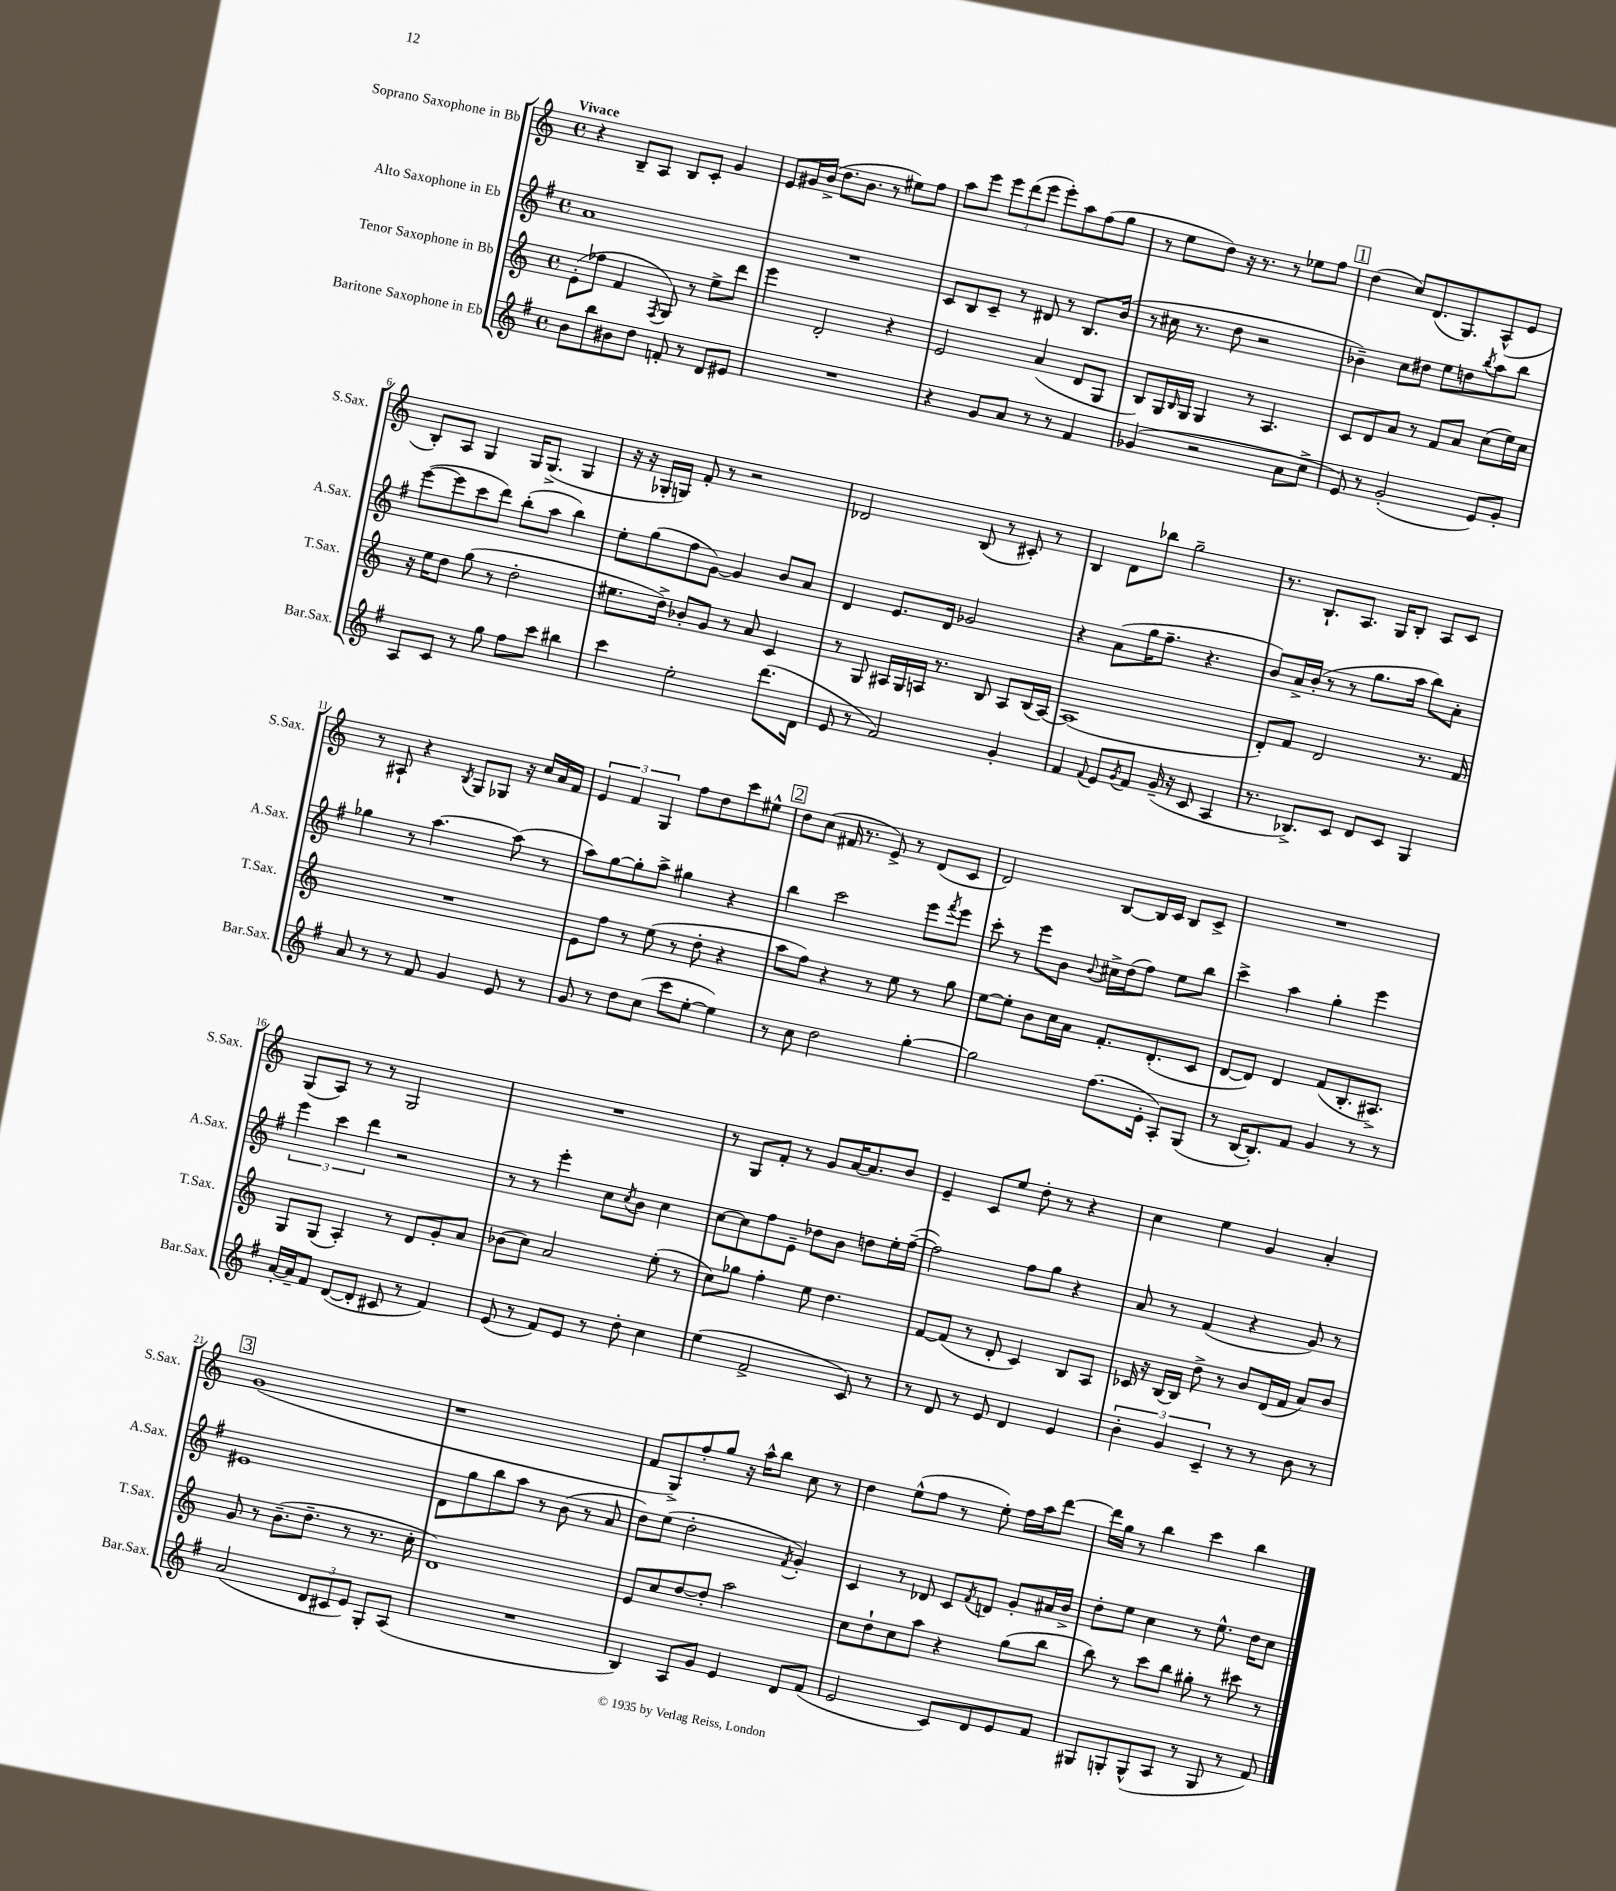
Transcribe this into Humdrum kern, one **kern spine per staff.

**kern	**kern	**kern	**kern
*part4	*part3	*part2	*part1
*staff4	*staff3	*staff2	*staff1
*I"Baritone Saxophone in Eb	*I"Tenor Saxophone in Bb	*I"Alto Saxophone in Eb	*I"Soprano Saxophone in Bb
*I'Bar.Sax.	*I'T.Sax.	*I'A.Sax.	*I'S.Sax.
*clefG2	*clefG2	*clefG2	*clefG2
*k[f#]	*k[]	*k[f#]	*k[]
*M4/4	*M4/4	*M4/4	*M4/4
*met(c)	*met(c)	*met(c)	*met(c)
=1	=1	=1	=1
!	!	!	!LO:TX:a:B:t=Vivace
8b\L	(8e'\L	1a	4r
8bb\	8ff-X\J	.	.
8b#X\	4f/	.	8B~/L
8dd\J	.	.	8A/J
.	8qF/	.	.
8fn'/	8G/)	.	8B/L
8r	8r	.	8c'/J
8d/L	8ee^\L	.	4g/
8e#X/J	8ddd\J	.	.
=2	=2	=2	=2
1r	4eee\	1r	8e/L
.	.	.	16g#X/L
.	.	.	(16b^/JJ
.	2d'/	.	8.dd\L
.	.	.	8.b\J
.	.	.	8r
.	4r	.	8ee#X\L)
.	.	.	8ff\J
=3	=3	=3	=3
4r	2e/	8c/L	8aa\L
.	.	8B/	8eee\J
8g/L	.	8c~/J	12eee\L
.	.	.	(12ddd\
8a/J	.	8r	.
.	.	.	12eee\J
8r	(4a/	8d#X/	8eee'\L)
8r	.	8r	8aa\
4f#/	8d/L	8.B/L	(8ff\
.	8G/J	.	8gg\J
.	.	(16b/Jk	.
=4	=4	=4	=4
(4g-X/	8B/L)	8r	8r
.	16G/L	16cc#X\	8ee\L
.	16qqB/	.	.
.	16G/JJ	8.r	.
2r	4G/	.	8dd\J)
.	.	8dd\	16r
.	.	.	8.r
.	8r	2r	.
.	4.A/	.	8r
8a\L	.	.	8ee-X\L
8cc^\J	.	.	8ff\J
!!LO:REH:place=s1:t=1
=5	=5	=5	=5
8e/)	8c/L	4b-X~\)	(4dd\
8r	8d/	.	.
(2g'/	8a/J	8cc\L	8cc/L)
.	8r	8dd#X\J	(8.d/
.	8f/L	8ee\L	.
.	.	.	8.G/)
.	8a/J	8ddn\	.
.	.	8qbb/	.
8e/L)	(8cc\L	8aa\	(8A^^/
8g'/J	16ee\L)	8bb\J	8e/J
.	16cc\JJ	.	.
!!LO:LB:g=z
=6	=6	=6	=6
8A/L	16r	([8eee\L	8B'/L)
.	16ee\KL	.	.
8c/J	8dd\J	8eee\]	8A/J
8r	(8gg\	8ccc\	4G/
8gg\	8r	8ddd\J)	.
8ff#\L	2dd'\	(8bb'\L	16G/KL
.	.	.	(8.G^/J
8ccc\J	.	8aa\J	.
4bb#X\	.	4bb\)	4G/
=7	=7	=7	=7
4ccc\	8.ee#X\L	8ee'\L	16r
.	.	.	16r
.	.	(8gg\	16G-X'/LL
.	16dd^\Jk)	.	16Gn/JJ)
2ee'\	8b-X'/L	8ff#\	8f'/
.	8g/J	[8g\J)	8r
.	8r	4g/]	2r
.	8a/	.	.
(8.ddd\L	4c/	8b/L	.
.	.	8a/J	.
16d\Jk	.	.	.
=8	=8	=8	=8
8e/	8r	4d/	2d-X/
8r	8G/	.	.
2f#/)	16A#X/LL	8.e/L	.
.	16G/	.	.
.	16An/JJ	.	.
.	8.r	16d/Jk	.
.	.	2g-X/	(8B/
.	8B/	.	8r
4g'/	8A/L	.	8c#X'/)
.	(16B/L	.	8r
.	[16A/JJ)	.	.
=9	=9	=9	=9
4f#/	(1A]	4r	4B/
8qqf#/	.	.	.
8e/L	.	(8a\L	8d\L
8qg/	.	.	.
8f#/J	.	16gg\K	8bb-X\J
.	.	8.ff#~\J	.
(16g~/	.	.	2gg~\
16r	.	.	.
8c/	.	4.r	.
4A/	.	.	.
=10	=10	=10	=10
8.r	8d'/L)	8b/L)	8.r
.	8f/J	16a^/L	.
8.B-X^/L)	.	(16b'/JJ	8.B`/L
.	2d/	8r	.
8c/J	.	8r	8.A/J
8d/L	.	8.gg\L	.
.	.	.	16G/KL
8c/J	.	.	8B'/J
.	.	16aa\Jk	.
4G/	8.r	8bb\L)	8A/L
.	.	8a'\J	8c/J
.	16f/	.	.
!!LO:LB:g=z
=11	=11	=11	=11
8a/	1r	4gg-X\	8r
8r	.	.	8A#X`/
8r	.	8r	4r
8f#/	.	[4.aa\	.
.	.	.	8qB/
4g/	.	.	8G/L
.	.	.	8G-X/J
8e/	.	(8aa\]	16r
.	.	.	16cc/LL
8r	.	8r	16a/
.	.	.	16f/JJ
=12	=12	=12	=12
8g/	8e\L	8aa\L)	6e/
8r	8ff\J	[8gg\	.
.	.	.	6f/
8dd\L	8r	8gg'\]	.
.	.	.	6G/
(8cc\J	(8ee\	8aa^\J	.
8ccc\L	8r	4gg#X\	8ff\L
[8ee'\J	8dd'\	.	8dd\
4ee\])	4r	4r	8ccc\
.	.	.	8ee#X^^\J
!!LO:REH:place=s1:t=2
=13	=13	=13	=13
8r	8aa\L	4bb\	8dd\L
8cc\	8ff\J)	.	(8cc\J
2dd\	4r	2ccc\	16f#X/
.	.	.	8.r
.	8r	.	8e^/)
.	8ee\	.	8r
[4gg'\	8r	8eee\L	(8d/L
.	.	8qfff#/	.
.	8gg\	8eee\J	8c/J
=14	=14	=14	=14
2gg\]	[8ee\L	8ccc'\	2d/)
.	8ee'\J]	8r	.
.	8b\L	8eee\L	.
.	16cc\L	8b\J	.
.	16a\JJ	.	.
.	.	8qqb/	.
(8.ff#\L	8.f'/L	16cc#X^\LL	[8B/L
.	.	(16dd\J	.
.	.	8ff#\J)	16B/L]
16e'\Jk	(8.d'/	.	16c/JJ
8A'/L)	.	8ee\L	8B/L
(8G/J	8c/J	8bb\J	8c^/J
=15	=15	=15	=15
8r	[8d/L	4ccc^\	1r
[16B/KL	8d/J])	.	.
8.B'/])	.	.	.
.	4d/	4aa\	.
8f#/J	.	.	.
4g/	(8f/L	4gg'\	.
.	8.B'/	.	.
8r	.	4eee\	.
.	8.A#X^/J)	.	.
8r	.	.	.
!!LO:LB:g=z
=16	=16	=16	=16
[16a'/LL	8G/L	6eee\	(8G/L
16a~/J]	.	.	.
8f#/J	(8G/J	.	8A/J)
.	.	6ccc\	.
([8d/L	4A'/)	.	8r
.	.	6ddd\	.
8d'/J]	.	.	8r
8c#X/	8r	2r	2G/
8r	8d/L	.	.
4f#/)	8g'/	.	.
.	8a/J	.	.
=17	=17	=17	=17
(8e/	(8b-X\L	8r	1r
8r	8cc\J)	8r	.
8f#/L)	2a/	4eee'\	.
8e/J	.	.	.
8r	.	8cc\L	.
.	.	8qcc/	.
8dd'\	.	8b\J	.
4cc\	(8ee'\	4cc\	.
.	8r	.	.
=18	=18	=18	=18
(4ee\	8cc\L)	[8cc\L	8r
.	8gg-X\J	8cc\]	8G/L
2f#^/	4ff'\	8ff#\	8f'/J
.	.	8e~\J	8r
.	8ee\	8dd-X\L	8g/L
.	4.dd\	8b\J	[16a/K
.	.	.	8.a/]
8c/)	.	8ddn\L	.
8r	.	16ee'\L	8b/J
.	.	([16ff#~\JJ	.
=19	=19	=19	=19
8r	[8f/L	2ff#\])	4e~/
8d/	(8f/J]	.	.
8r	8r	.	8c/L
8e/	8d'/	.	8ee/J
4d/	4c/)	8ff#\L	8dd'\
.	.	8gg\J	8r
4e/	8B/L	4r	4r
.	8A/J	.	.
=20	=20	=20	=20
6b'\	16c-X/	8a/	4cc\
.	16r	.	.
.	[16B/LL	8r	.
6g/	.	.	.
.	16B/JJ]	.	.
.	8dd^\	(4f#/	4ee\
6c~/	.	.	.
.	8r	.	.
8r	8b/L	4r	4g/
8r	(16d/L	.	.
.	16f/JJ	.	.
8b\	8a/L)	8g/)	4a'/
8r	8b/J	8r	.
!!LO:LB:g=z
!!LO:REH:place=s1:t=3
=21	=21	=21	=21
(2a/	8g/	1e#X	(1g
.	8r	.	.
.	(8.b~\L	.	.
.	8.dd~\J	.	.
12d/L	.	.	.
12c#X/	.	.	.
.	8r	.	.
12e/J)	.	.	.
8G'/L	8.r	.	.
(8A/J	.	.	.
.	16cc'\	.	.
=22	=22	=22	=22
1r	1d)	8d\L	1r
.	.	8gg\	.
.	.	8bb\	.
.	.	8aa\J	.
.	.	8r	.
.	.	(8b\	.
.	.	8r	.
.	.	8a/	.
=23	=23	=23	=23
4B/)	8e/L	8dd\L)	8f/L
.	8cc/	(8ee\J	8G^/)
8A/L	[8dd/	2dd'\	8ff'/
8g/J	8dd'/J]	.	8gg/J
4e/	2aa\	.	16r
.	.	.	16aa^^\KL
.	.	.	8bb\J
.	.	8qf#/	.
8d/L	.	4g'/)	8cc\
(8f#/J	.	.	8r
=24	=24	=24	=24
2e/	8cc\L	4c/	4dd\
.	8dd`\	.	.
.	8cc\	8r	(8ee^^\L
.	8aa\J	8d-X/	8ff\J
8c/L)	4r	8c/L	8r
.	.	8qf#/	.
8d/	.	8dn/J	8ee'\)
8e/	(8gg\L	8g'/L	16ff\LL
.	.	.	16aa\J
8f#/J	8bb\J	16a#X/L	[8ddd\J
.	.	16b^/JJ	.
=25	=25	=25	=25
8G#X/L	8bb\)	8dd'\L	16ddd\LL]
.	.	.	16gg\JJ
8Gn'/	8r	8ee\J	8r
(8G^^/	8ccc\L	4cc\	4bb\
8A/J	8bb\J	.	.
8r	8gg#X'\	8r	4ccc\
8G/	8r	8.ee^^\	.
8r	8ccc#X\	.	4bb\
.	.	16dd\KL	.
8f#/)	8r	8cc\J	.
==	==	==	==
*-	*-	*-	*-
